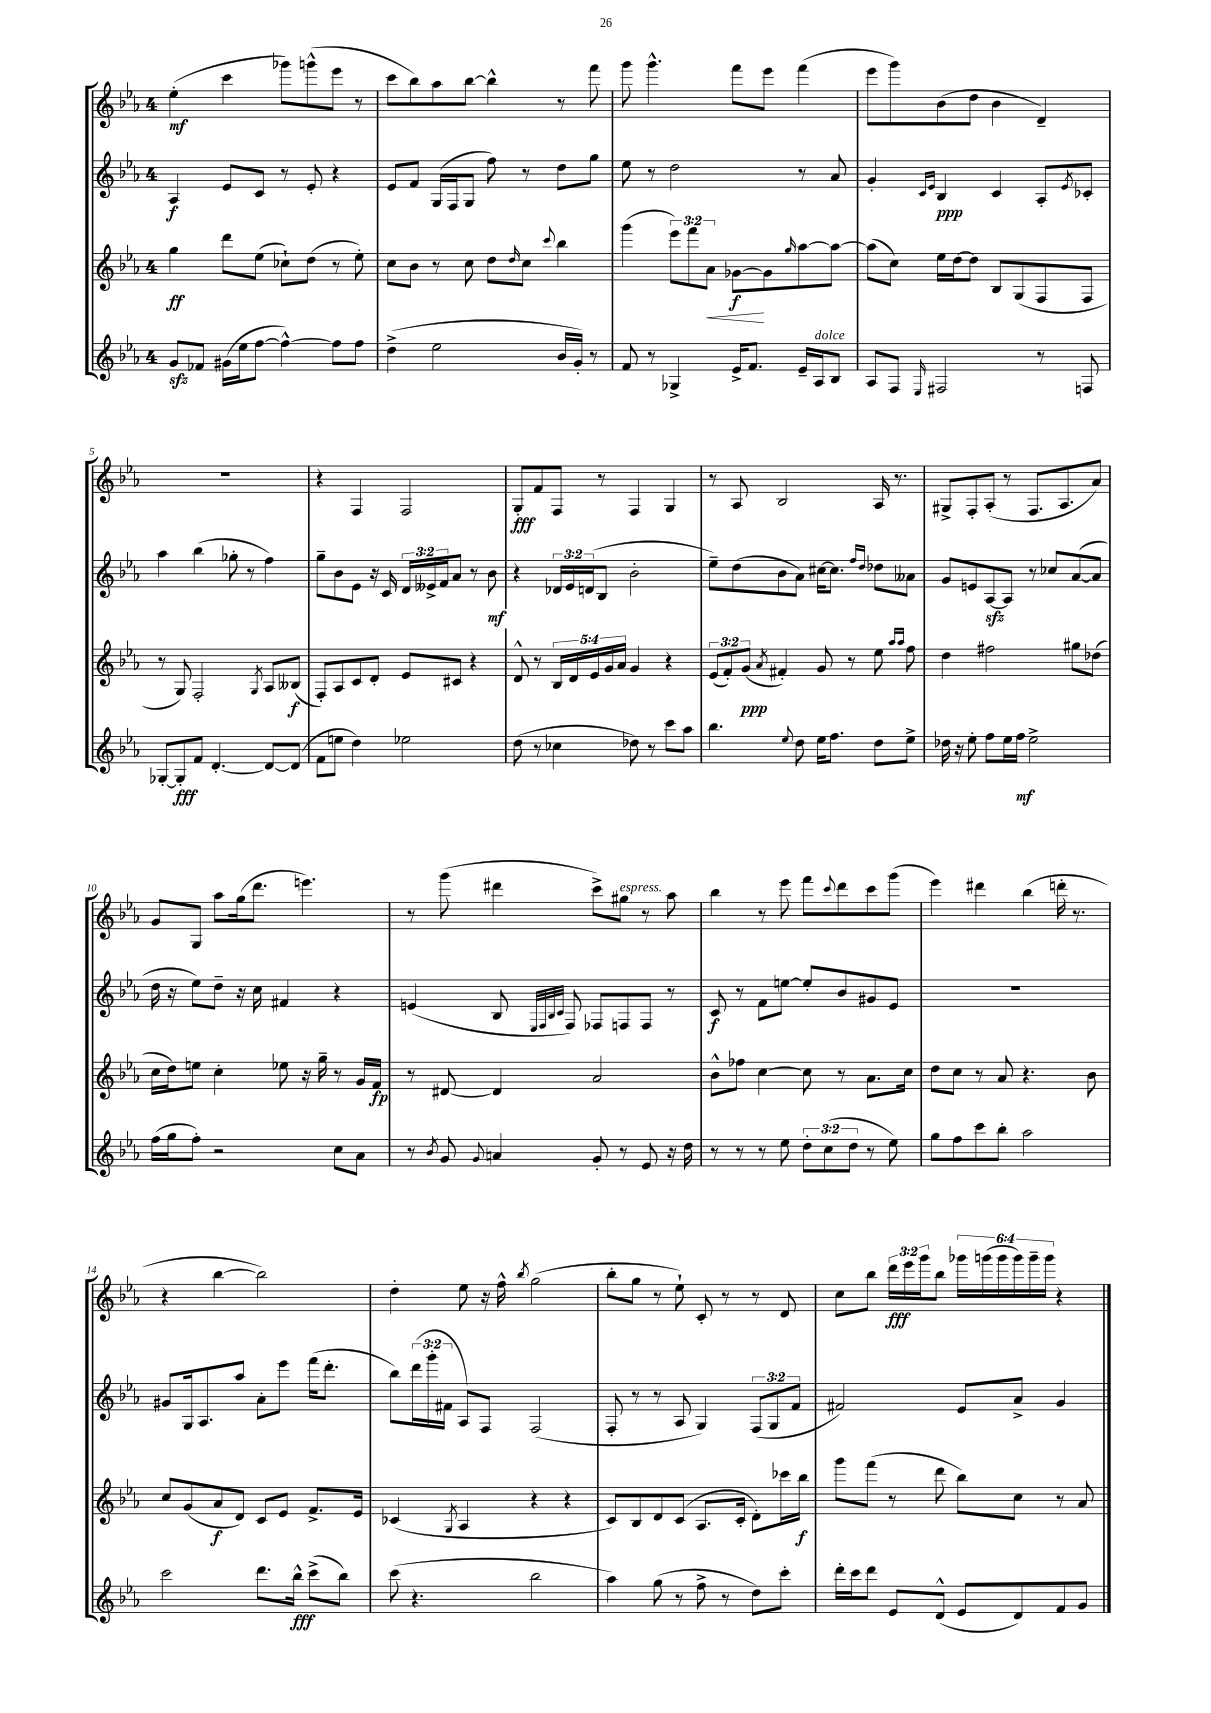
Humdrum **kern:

**kern	**dynam	**kern	**dynam	**kern	**dynam	**kern	**dynam
*part4	*part4	*part3	*part3	*part2	*part2	*part1	*part1
*staff4	*staff4	*staff3	*staff3	*staff2	*staff2	*staff1	*staff1
*clefG2	*	*clefG2	*	*clefG2	*	*clefG2	*
*k[b-e-a-]	*	*k[b-e-a-]	*	*k[b-e-a-]	*	*k[b-e-a-]	*
*M4/4	*	*M4/4	*	*M4/4	*	*M4/4	*
=1	=1	=1	=1	=1	=1	=1	=1
8gzz/L	.	4gg\	ff	4A-/	f	(4ee-'\	mf
8f-X/J	.	.	.	.	.	.	.
(16g#X\LL	.	8ddd\L	.	8e-/L	.	4ccc\	.
16ee-\J	.	.	.	.	.	.	.
[8ff\J	.	(8ee-\J	.	8c/J	.	.	.
4ff^^\_)	.	8cc-X`\L)	.	8r	.	8ggg-X\L)	.
.	.	(8dd\J	.	8e-'/	.	(8gggn^^\	.
8ff\L]	.	8r	.	4r	.	8eee-\J	.
8ff\J	.	8ee-'\)	.	.	.	8r	.
=2	=2	=2	=2	=2	=2	=2	=2
(4dd^\	.	8cc\L	.	8e-/L	.	8ccc\L	.
.	.	8b-\J	.	8f/J	.	8bb-\)	.
2ee-\	.	8r	.	(16G/LL	.	8aa-\	.
.	.	.	.	16F/J	.	.	.
.	.	8cc\	.	8G/J	.	[8bb-\J	.
.	.	8dd\L	.	8ff\)	.	4bb-^^\]	.
.	.	16qqdd/	.	.	.	.	.
.	.	8cc\J	.	8r	.	.	.
.	.	8qqccc/	.	.	.	.	.
16b-/LL	.	4bb-\	.	8dd\L	.	8r	.
16g'/JJ)	.	.	.	.	.	.	.
8r	.	.	.	8gg\J	.	8fff\	.
=3	=3	=3	=3	=3	=3	=3	=3
8f/	.	(4ggg\	.	8ee-\	.	8ggg\	.
8r	.	.	.	8r	.	4.ggg^^\	.
4G-X^/	.	12eee-\L)	.	2dd\	.	.	.
.	.	12fff\	.	.	.	.	.
!	!	!	!LO:HP:b	!	!	!	!
.	.	12a-\J	<	.	.	.	.
16e-^/KL	.	[8g-X\L	f	.	.	8fff\L	.
8.f/J	.	.	.	.	.	.	.
.	.	8g-\]	[	.	.	8eee-\J	.
.	.	16qqgg/	.	.	.	.	.
16e-~/LL	.	[8aa-\	.	8r	.	(4fff\	.
!LO:TX:a:i:t=dolce	!	!	!	!	!	!	!
16A-/J	.	.	.	.	.	.	.
8B-/J	.	8aa-\J_	.	8a-/	.	.	.
=4	=4	=4	=4	=4	=4	=4	=4
8A-/L	.	(8aa-\L]	.	4g'/	.	8eee-\L	.
8F/J	.	8cc\J)	.	.	.	8ggg\)	.
.	.	.	.	16qqc/LL	.	.	.
16qqE-/	.	.	.	16qqe-/JJ	.	.	.
2F#X/	.	16ee-\LL	.	4B-/	ppp	(8b-\	.
.	.	[16dd\J	.	.	.	.	.
.	.	8dd\J]	.	.	.	8dd\J	.
.	.	8B-/L	.	4c/	.	4b-\	.
.	.	(8G/	.	.	.	.	.
8r	.	8F/	.	8A-'/L	.	4d~/)	.
.	.	.	.	8qe-/	.	.	.
8Fn/	.	8F/J	.	8c-X'/J	.	.	.
!!LO:LB:g=z
=5	=5	=5	=5	=5	=5	=5	=5
[8G-X'/L	.	8r	.	4aa-\	.	1r	.
8G-'/]	fff	8G/)	.	.	.	.	.
8f/J	.	2F'/	.	(4bb-\	.	.	.
[4.d'/	.	.	.	.	.	.	.
.	.	.	.	8gg-X'\	.	.	.
.	.	.	.	8r	.	.	.
.	.	8qG/	.	.	.	.	.
8d/L_	.	8A-/L	.	4ff\)	.	.	.
(8d/J]	.	(8B--X/J	f	.	.	.	.
=6	=6	=6	=6	=6	=6	=6	=6
8f\L	.	8F'/L)	.	8gg~\L	.	4r	.
8een\J	.	8A-/	.	8b-\	.	.	.
4dd\)	.	8c/	.	8e-\J	.	4F/	.
.	.	8d'/J	.	16r	.	.	.
.	.	.	.	16c/	.	.	.
2ee-X\	.	8e-/L	.	24d/LL	.	2F/	.
.	.	.	.	24e--X^/	.	.	.
.	.	.	.	24f/J	.	.	.
.	.	8c#X/J	.	8a-/J	.	.	.
.	.	4r	.	8r	.	.	.
.	.	.	.	8b-\	mf	.	.
=7	=7	=7	=7	=7	=7	=7	=7
(8dd\	.	8d^^/	.	4r	.	8G'/L	fff
8r	.	8r	.	.	.	8f/	.
4cc-X\	.	20B-/LL	.	24d-X/LL	.	8F/J	.
.	.	.	.	24e-/	.	.	.
.	.	20d/	.	.	.	.	.
.	.	.	.	(24dn/J	.	.	.
.	.	20e-/	.	.	.	.	.
.	.	.	.	8B-/J	.	8r	.
.	.	20g/	.	.	.	.	.
.	.	20a-/JJ	.	.	.	.	.
8dd-X\)	.	4g/	.	2b-'\	.	4F/	.
8r	.	.	.	.	.	.	.
8ccc\L	.	4r	.	.	.	4G/	.
8aa-\J	.	.	.	.	.	.	.
=8	=8	=8	=8	=8	=8	=8	=8
4.bb-\	.	(12e-/L	.	8ee-~\L)	.	8r	.
.	.	12f'/)	.	.	.	.	.
.	.	.	.	(8dd\	.	8A-/	.
.	.	(12g/J	ppp	.	.	.	.
.	.	8qa-/	.	.	.	.	.
.	.	4f#X'/)	.	8b-\	.	2B-/	.
8qqee-/	.	.	.	.	.	.	.
8dd\	.	.	.	8a-\J)	.	.	.
16ee-\KL	.	8g/	.	[16cc#X\KL	.	.	.
8.ff\J	.	.	.	8.cc#\J]	.	.	.
.	.	8r	.	.	.	.	.
.	.	.	.	16qqff/LL	.	.	.
.	.	.	.	16qqdd/JJ	.	.	.
8dd\L	.	8ee-\	.	8dd-X\L	.	16A-/	.
.	.	.	.	.	.	8.r	.
.	.	16qqaa-/LL	.	.	.	.	.
.	.	16qqaa-/JJ	.	.	.	.	.
8ee-^\J	.	8ff\	.	8a--X\J	.	.	.
=9	=9	=9	=9	=9	=9	=9	=9
16dd-X\	.	4dd\	.	8g/L	.	8G#X^/L	.
16r	.	.	.	.	.	.	.
8ee-'\	.	.	.	8en/	.	8F'/	.
8ff\L	.	2ff#X\	.	[8A-zz/	.	(8A-'/J	.
16ee-\L	.	.	.	8A-/J]	.	8r	.
16ff\JJ	mf	.	.	.	.	.	.
2ee-^\	.	.	.	8r	.	8.F/L	.
.	.	.	.	8cc-X/L	.	.	.
.	.	.	.	.	.	8.A-/	.
.	.	8gg#X\L	.	([8a-/	.	.	.
.	.	(8dd-X\J	.	8a-/J]	.	8a-/J)	.
!!LO:LB:g=z
=10	=10	=10	=10	=10	=10	=10	=10
(16ff\LL	.	16cc\LL	.	16dd\	.	8g/L	.
16gg\J	.	16dd\J)	.	16r	.	.	.
8ff'\J)	.	8een\J	.	8ee-\L)	.	8G/J	.
2r	.	4cc'\	.	8dd~\J	.	8aa-\L	.
.	.	.	.	16r	.	(16gg\k	.
.	.	.	.	16cc\	.	8.ddd\J	.
.	.	8ee-X\	.	4f#X/	.	.	.
.	.	16r	.	.	.	4.eeen\)	.
.	.	16gg~\	.	.	.	.	.
8cc\L	.	8r	.	4r	.	.	.
8a-\J	.	16g/LL	.	.	.	.	.
.	.	16f/JJ	fp	.	.	.	.
=11	=11	=11	=11	=11	=11	=11	=11
8r	.	8r	.	(4en/	.	8r	.
8qb-/	.	.	.	.	.	.	.
8g/	.	[8d#X/	.	.	.	(8ggg\	.
8qqg/	.	.	.	.	.	.	.
4an/	.	4d#/]	.	8B-/	.	4ddd#X\	.
.	.	.	.	32qqE-/LLL	.	.	.
.	.	.	.	32qqF/	.	.	.
.	.	.	.	32qqB-/	.	.	.
.	.	.	.	32qqc/JJJ	.	.	.
.	.	.	.	8F/)	.	.	.
8g'/	.	2a-/	.	8F-X/L	.	8ccc^\L)	.
!	!	!	!	!	!	!LO:TX:a:i:t=espress.	!
8r	.	.	.	8Fn/	.	8gg#X\J	.
8e-/	.	.	.	8F/J	.	8r	.
16r	.	.	.	8r	.	8aa-\	.
16dd\	.	.	.	.	.	.	.
=12	=12	=12	=12	=12	=12	=12	=12
8r	.	8b-^^\L	.	8c/	f	4bb-\	.
8r	.	8ff-X\J	.	8r	.	.	.
8r	.	[4cc\	.	8f\L	.	8r	.
8ee-\	.	.	.	[8een\J	.	8eee-\	.
12dd'\L	.	8cc\]	.	8ee'/L]	.	8fff\L	.
(12cc\	.	.	.	.	.	.	.
.	.	.	.	.	.	8qqccc/	.
.	.	8r	.	8b-/	.	8ddd\	.
12dd\J	.	.	.	.	.	.	.
8r	.	8.a-\L	.	8g#X/	.	8ccc\	.
8ee-\)	.	.	.	8e-/J	.	(8ggg\J	.
.	.	16cc\Jk	.	.	.	.	.
=13	=13	=13	=13	=13	=13	=13	=13
8gg\L	.	8dd\L	.	1r	.	4eee-\)	.
8ff\	.	8cc\J	.	.	.	.	.
8ccc\	.	8r	.	.	.	4ddd#X\	.
8bb-'\J	.	8a-/	.	.	.	.	.
2aa-\	.	4.r	.	.	.	(4bb-\	.
.	.	.	.	.	.	16dddn'\	.
.	.	.	.	.	.	8.r	.
.	.	8b-\	.	.	.	.	.
!!LO:LB:g=z
=14	=14	=14	=14	=14	=14	=14	=14
2ccc\	.	8cc/L	.	8g#X/L	.	4r	.
.	.	(8g/	.	16G/k	.	.	.
.	.	.	.	8.A-/	.	.	.
.	.	8a-/	f	.	.	[4bb-\	.
.	.	8d/J)	.	8aa-/J	.	.	.
8.ddd\L	.	8c/L	.	8a-'\L	.	2bb-\])	.
.	.	8e-/J	.	8eee-\J	.	.	.
16bb-^^\Jk	fff	.	.	.	.	.	.
(8ccc^\L	.	8.f^/L	.	(16fff\KL	.	.	.
.	.	.	.	8.ddd'\J	.	.	.
8bb-\J)	.	.	.	.	.	.	.
.	.	16e-/Jk	.	.	.	.	.
=15	=15	=15	=15	=15	=15	=15	=15
(8ccc\	.	(4c-X/	.	8bb-\L)	.	4dd'\	.
4.r	.	.	.	(24ddd\L	.	.	.
.	.	.	.	24ggg'\	.	.	.
.	.	.	.	24f#X\JJ	.	.	.
.	.	8qG/	.	.	.	.	.
.	.	4A-/	.	8A-/L)	.	8ee-\	.
.	.	.	.	8F/J	.	16r	.
.	.	.	.	.	.	16ff^^\	.
.	.	.	.	.	.	8qbb-/	.
2bb-\	.	4r	.	(2F/	.	(2gg\	.
.	.	4r	.	.	.	.	.
=16	=16	=16	=16	=16	=16	=16	=16
4aa-\)	.	8c/L)	.	8F'/	.	8bb-'\L	.
.	.	8B-/	.	8r	.	8gg\J	.
(8gg\	.	8d/	.	8r	.	8r	.
8r	.	(8c/J	.	8A-/	.	8ee-`\)	.
8ff^\	.	8.A-/L	.	4G/)	.	8c'/	.
8r	.	.	.	.	.	8r	.
.	.	16c'/Jk	.	.	.	.	.
8dd\L)	.	8d'\L)	.	(12F/L	.	8r	.
.	.	.	.	12G/	.	.	.
8ccc'\J	.	16ccc-X\L	.	.	.	8d/	.
.	.	.	.	12f/J	.	.	.
.	.	16bb-\JJ	f	.	.	.	.
=17	=17	=17	=17	=17	=17	=17	=17
16ddd'\LL	.	8ggg\L	.	2f#X/)	.	8cc\L	.
16ccc\J	.	.	.	.	.	.	.
8ddd\J	.	(8fff\J	.	.	.	8bb-\J	.
8e-/L	.	8r	.	.	.	24ddd\LL	fff
.	.	.	.	.	.	24eee-\	.
.	.	.	.	.	.	24ggg\J	.
(8d^^/J	.	8ddd\	.	.	.	8bb-\J	.
8e-/L	.	8bb-\L)	.	8e-/L	.	24ggg-X\LL	.
.	.	.	.	.	.	(24gggn\	.
.	.	.	.	.	.	24ggg\	.
8d/)	.	8cc\J	.	8a-^/J	.	24ggg\)	.
.	.	.	.	.	.	24ggg~\	.
.	.	.	.	.	.	24ggg\JJ	.
8f/	.	8r	.	4g/	.	4r	.
8g/J	.	8a-/	.	.	.	.	.
==	==	==	==	==	==	==	==
*-	*-	*-	*-	*-	*-	*-	*-
